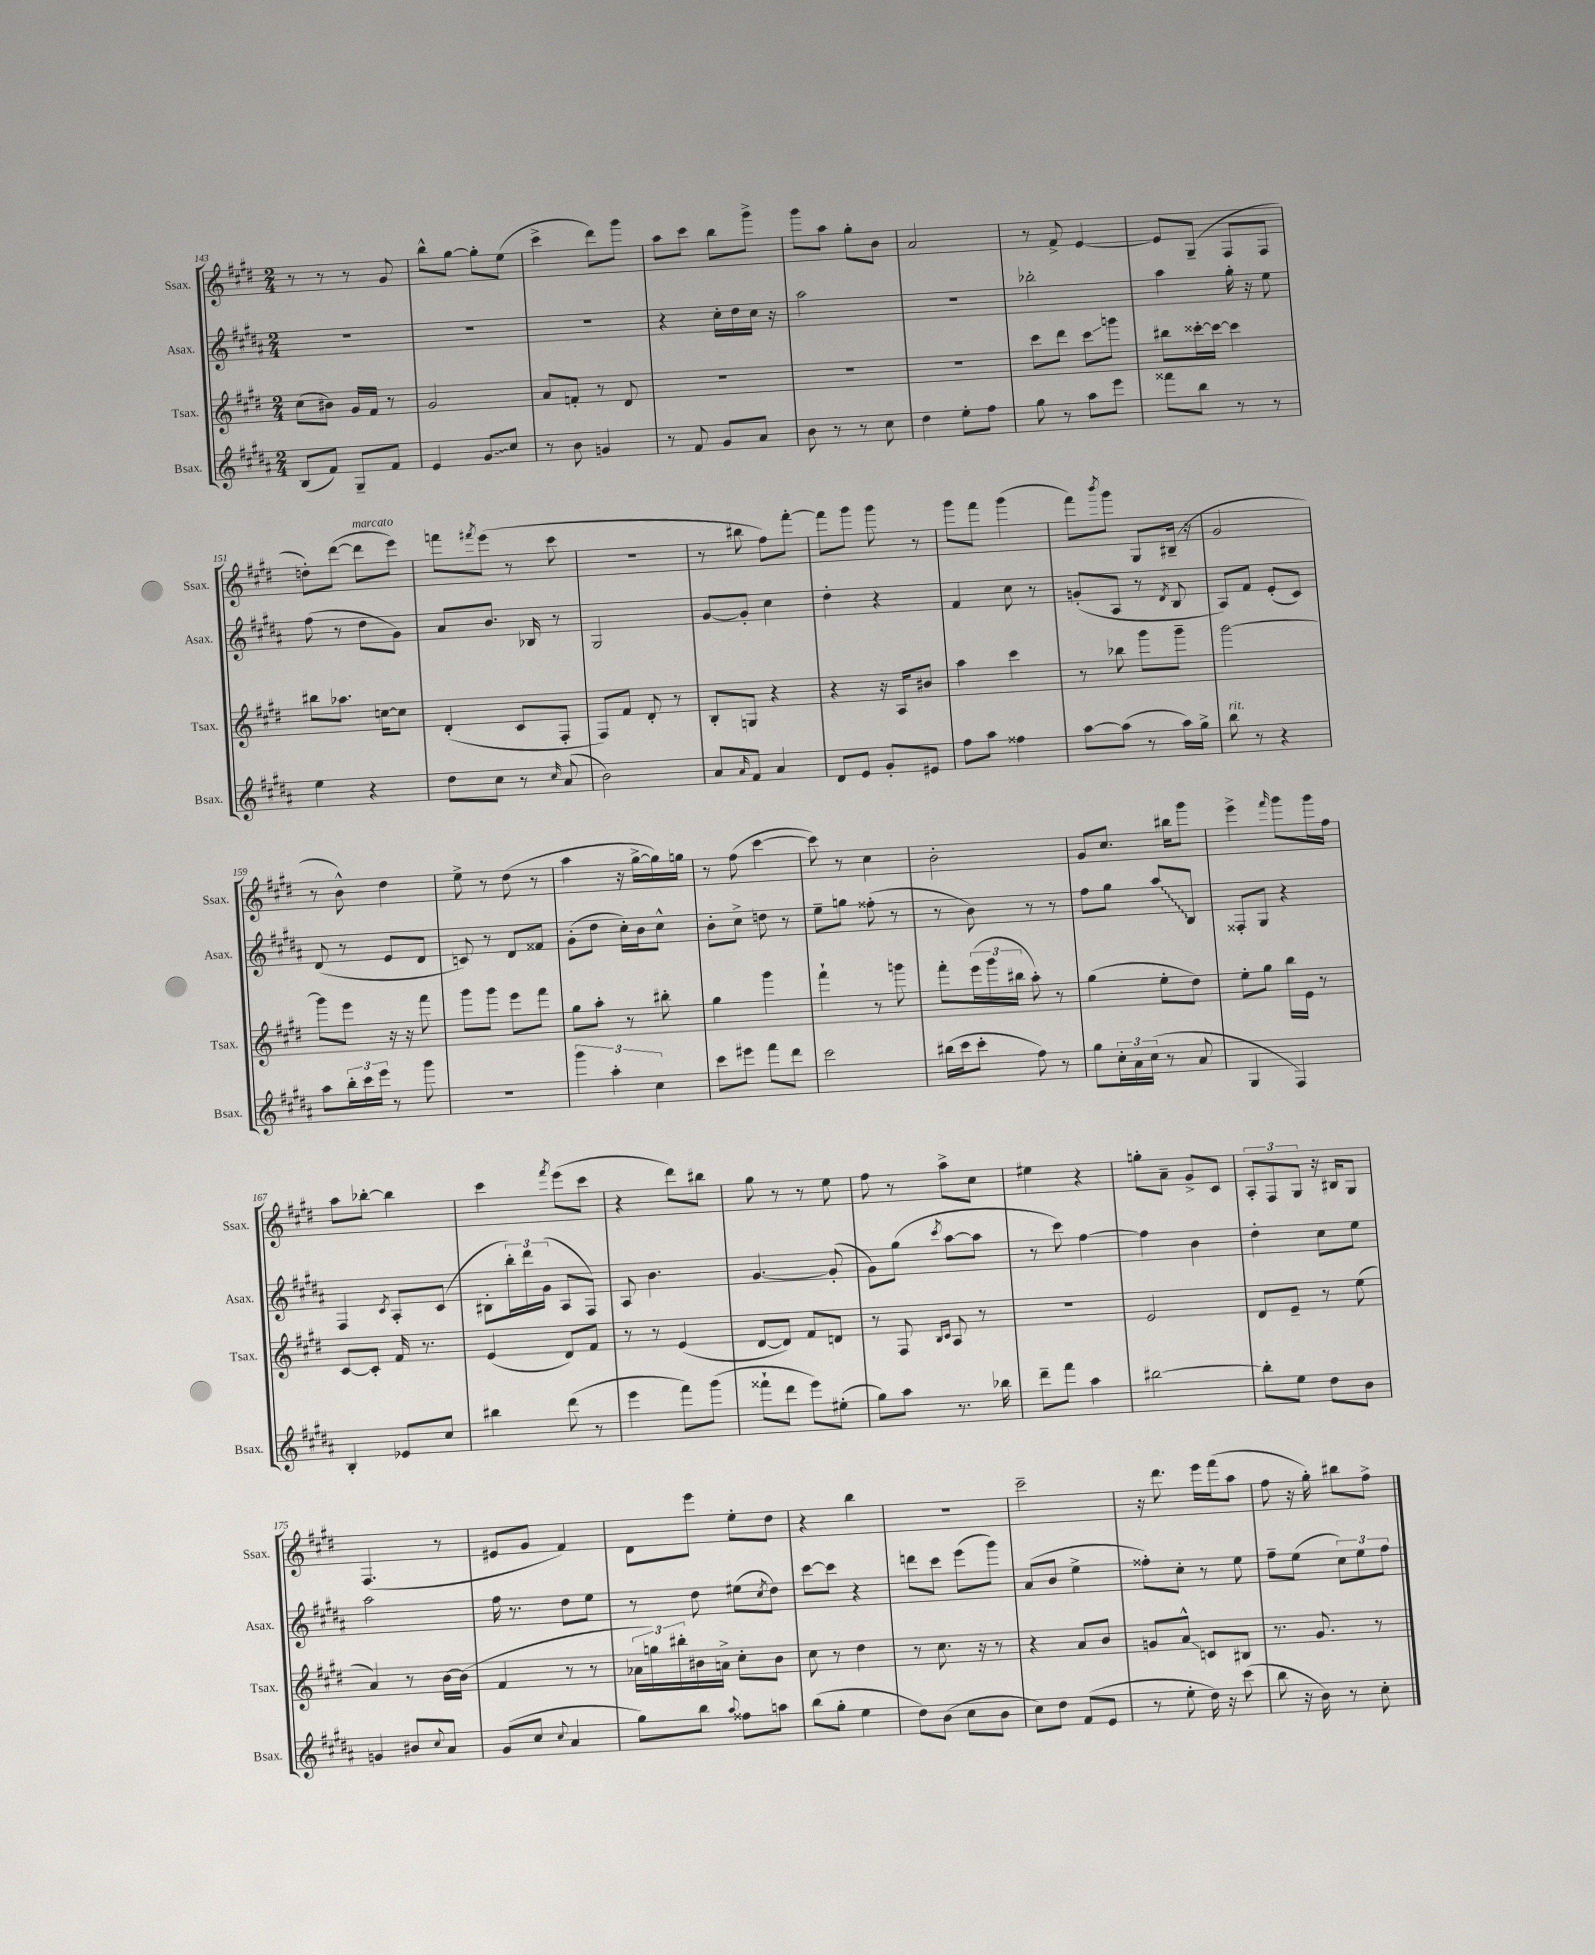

**kern	**kern	**kern	**kern
*staff4	*staff3	*staff2	*staff1
*clefG2	*clefG2	*clefG2	*clefG2
*k[f#c#g#d#a#]	*k[f#c#g#d#]	*k[f#c#g#d#a#]	*k[f#c#g#d#]
*M2/4	*M2/4	*M2/4	*M2/4
(8B	(8cc#	2r	8r
8f#)	8b#)	.	8r
8G#~	16g#	.	8r
.	16f#	.	.
8f#	8r	.	8g#
=	=	=	=
4e	2g#	2r	8bb^^
.	.	.	[8gg#
8g#	.	.	8gg#']
8cc#	.	.	(8ee
=	=	=	=
8r	8a	2r	4ccc#^
8b	8f'	.	.
4g	8r	.	8ddd#)
.	8d#	.	8ggg#
=	=	=	=
8r	2r	4r	8aa
8f#	.	.	8ccc#
8g#	.	16cc#'	8bb
.	.	16dd#	.
8a#	.	16cc#	8ggg#^
.	.	16r	.
=	=	=	=
8b	2r	2aa#	8ggg#
8r	.	.	8aa
8r	.	.	8gg#'
8cc#	.	.	8b
=	=	=	=
4dd#	2r	2r	2a
8ee'	.	.	.
8ff#	.	.	.
=	=	=	=
8gg#	8ccc#	2bb-'	8r
8r	8ddd#	.	8f#^
8aa#	8ccc#	.	[4e
8eee	8ggg	.	.
=	=	=	=
8fff##	8bb#	4aa#	8e]
8bb	[16ccc##'	.	(8G#~
.	16ccc##_	.	.
8r	4ccc##]	16gg#'	8F#
.	.	16r	.
8r	.	8ee	8F#
=	=	=	=
4ee	8bb#	(8ff#	8dd')
.	8.aa-	8r	([8ddd#
4r	.	8dd#	8ddd#]
.	[16cc	.	.
.	8cc]	8g#)	8eee)
=	=	=	=
8dd#	(4d#'	8a#	8fff
.	.	.	8qfff#
8cc#	.	8.b	(8eee
8r	8c#	.	8r
.	.	16B-	.
16qqcc#	.	.	.
(8a#	8F#'	8r	8ccc#
=	=	=	=
2b)	8F#)	2G#	2r
.	8f#	.	.
.	8d#'	.	.
.	8r	.	.
=	=	=	=
8a#	8B'	[8g#	8r
16qqa#	.	.	.
8f#	8G	8g#']	8bb#
4a#	4r	4cc#	8ff#)
.	.	.	[8fff#'
=	=	=	=
8d#	4r	4dd#'	8fff#]
8e	.	.	8ggg#
8g#'	16r	4r	8ggg#
.	16A	.	.
8e#	8b#	.	8r
=	=	=	=
8ff#	4aa	4f#	8ggg#
8aa#	.	.	8fff#
4ff##	4ccc#	8cc#	(4ggg#
.	.	8r	.
=	=	=	=
[8aa#	8r	(8g'	8fff#)
.	.	.	8qbbb
(8aa#]	8bb-	8A#	8ggg#
8r	8ggg#	8r	8G#
.	.	8qd#	.
16aa#)	8ggg#~	8B	(16B#~
16gg#^	.	.	16r
=	=	=	=
8bb	[2ggg#	8A#)	2g#
8r	.	8f#	.
4r	.	(8e'	.
.	.	8c#)	.
=	=	=	=
8aa#	8ggg#]	(8d#	8r
24bb'	8eee	8r	8b^^)
24ccc#	.	.	.
24eee	.	.	.
8r	16r	8e	4dd#
.	16r	.	.
8ggg#	8fff#	8d#	.
=	=	=	=
2r	8ggg#	8c)	8ee^
.	8ggg#	8r	8r
.	8eee	8d#	(8dd#
.	8fff#	8f##	8r
=	=	=	=
6ggg#	8gg#	(8g#'	4aa
.	8aa'	8dd#	.
6aa#'	.	.	.
.	8r	16cc#')	16r
.	.	16b	[16gg#^
6cc#	.	.	.
.	8bb#'	8cc#^^	16gg#])
.	.	.	16gg
=	=	=	=
8ccc#	4gg#	8b'	8r
8eee#	.	8cc#^	(8ff#
8fff#	4ggg#	8dd	[4ccc#
8ddd#	.	8r	.
=	=	=	=
2ccc#	4fff#`	8ee~	8ccc#])
.	.	8gg	8r
.	8r	(8ff##'	4cc#
.	8ggg	8r	.
=	=	=	=
(16bb#	8fff#'	8r	2b'
16ccc#	.	.	.
8ccc#'	(24eee	8b)	.
.	24ggg#	.	.
.	24bb#	.	.
8ff#)	8aa')	8r	.
8r	8r	8r	.
=	=	=	=
8gg#	(4gg#	8ff#	8g#
24cc#'	.	8gg#	8.cc#
24a#	.	.	.
(24cc#	.	.	.
8r	8ee'	8aa#	.
.	.	.	16bb#
8a#	8dd#)	8B	8ggg#
=	=	=	=
4G#	8ee'	8F##'	4eee^
.	8gg#	8G#	.
.	.	.	16qqfff#
4F#)	16bb	4r	8ggg#
.	16e	.	.
.	8r	.	16ggg#
.	.	.	16ff#
=	=	=	=
4B'	[8c#	4F#	8aa
.	8c#']	.	[8bb-'
.	.	8qc#	.
8e-	16f#	8A#'	4bb-]
.	8.r	.	.
8cc#	.	(8c#	.
=	=	=	=
4bb#	(4e	8B#'	4ccc#
.	.	24bb')	.
.	.	24ddd#	.
.	.	(24g#	.
.	.	.	8qfff#
(8ddd#	8d#)	8A#	(8eee
8r	8f#	8F#)	8ccc#
=	=	=	=
4eee	8r	8A#	4r
.	8r	4.b	.
8fff#)	(4e	.	8ddd#)
(8ggg#	.	.	8bb#
=	=	=	=
8fff##`	[8d#	[4.g#	8gg#
8ddd#	8d#])	.	8r
8eee)	8f#	.	8r
(8ee#'	8d	(8g#']	8ee
=	=	=	=
8gg#)	8r	8g#)	8ff#
8aa#	8F#	(8gg#	8r
.	16qqB	.	.
.	16qqc#	8qccc#	.
8.r	8A	[8aa#	8aa^
.	8r	8aa#]	8cc#
16bb-	.	.	.
=	=	=	=
8ddd#~	2r	8r	4ee#
8fff#	.	8ccc#)	.
4aa#	.	[4ff#	4r
=	=	=	=
[2bb#	2e	4ff#]	8gg'
.	.	.	8a~
.	.	4b	8g#^
.	.	.	8c#
=	=	=	=
8bb#']	8d#	4dd#'	12A'
.	.	.	12F#
8ee	8e~	.	.
.	.	.	12G#
8dd#	8r	8cc#	16r
.	.	.	16B#
8b	(8ee	8ee	8G#
=	=	=	=
4g	4a)	2aa#	(4.F#
8b#	8r	.	.
8qqcc#	.	.	.
8a#	[16b	.	8r
.	(16b]	.	.
=	=	=	=
(8g#	4f#	16ff#	8e#
.	.	8.r	.
8cc#	.	.	8g#
8qqcc#	.	.	.
4a#	8r	8dd#	4f#)
.	8r	8ee	.
=	=	=	=
8gg#)	24a-	8r	8d#
.	24gg)	.	.
.	24bb#'	.	.
8bb	16b#	8dd#	8eee
.	16a^	.	.
8qqaa#	.	.	.
8ff##	8cc#'	(8ee#	8ee'
.	.	8qcc#	.
8aa	8b#	8dd#)	8dd#
=	=	=	=
(8bb	8cc#	[8ccc#	4r
8gg#'	8r	8ccc#]	.
4ee	4dd#	4r	4bb
=	=	=	=
8dd#)	8r	8ddd	2r
(8b	8.cc#	8ccc#	.
8cc#	.	(8eee	.
.	16r	.	.
8b	8r	8ggg#)	.
=	=	=	=
8cc#)	4r	(8a#	2ccc#~
8dd#	.	8b	.
(8f#	8a	4ee^	.
8e	8b	.	.
=	=	=	=
8r	8g	8ff##')	16r
.	.	.	8.ddd#
8ee'	8a^^	8cc#'	.
16dd#)	8c	8r	16eee
16r	.	.	(16fff#
(8ccc#	8B#	8ee	8aa
=	=	=	=
8bb	8.r	8ff#~	8ff#
16r	.	(8ee	16r
16b)	8.g#	.	16gg#')
8r	.	12cc#)	8bb#
.	.	12ee	.
8cc#'	8r	.	8ff#^
.	.	12ff#	.
==	==	==	==
*-	*-	*-	*-
